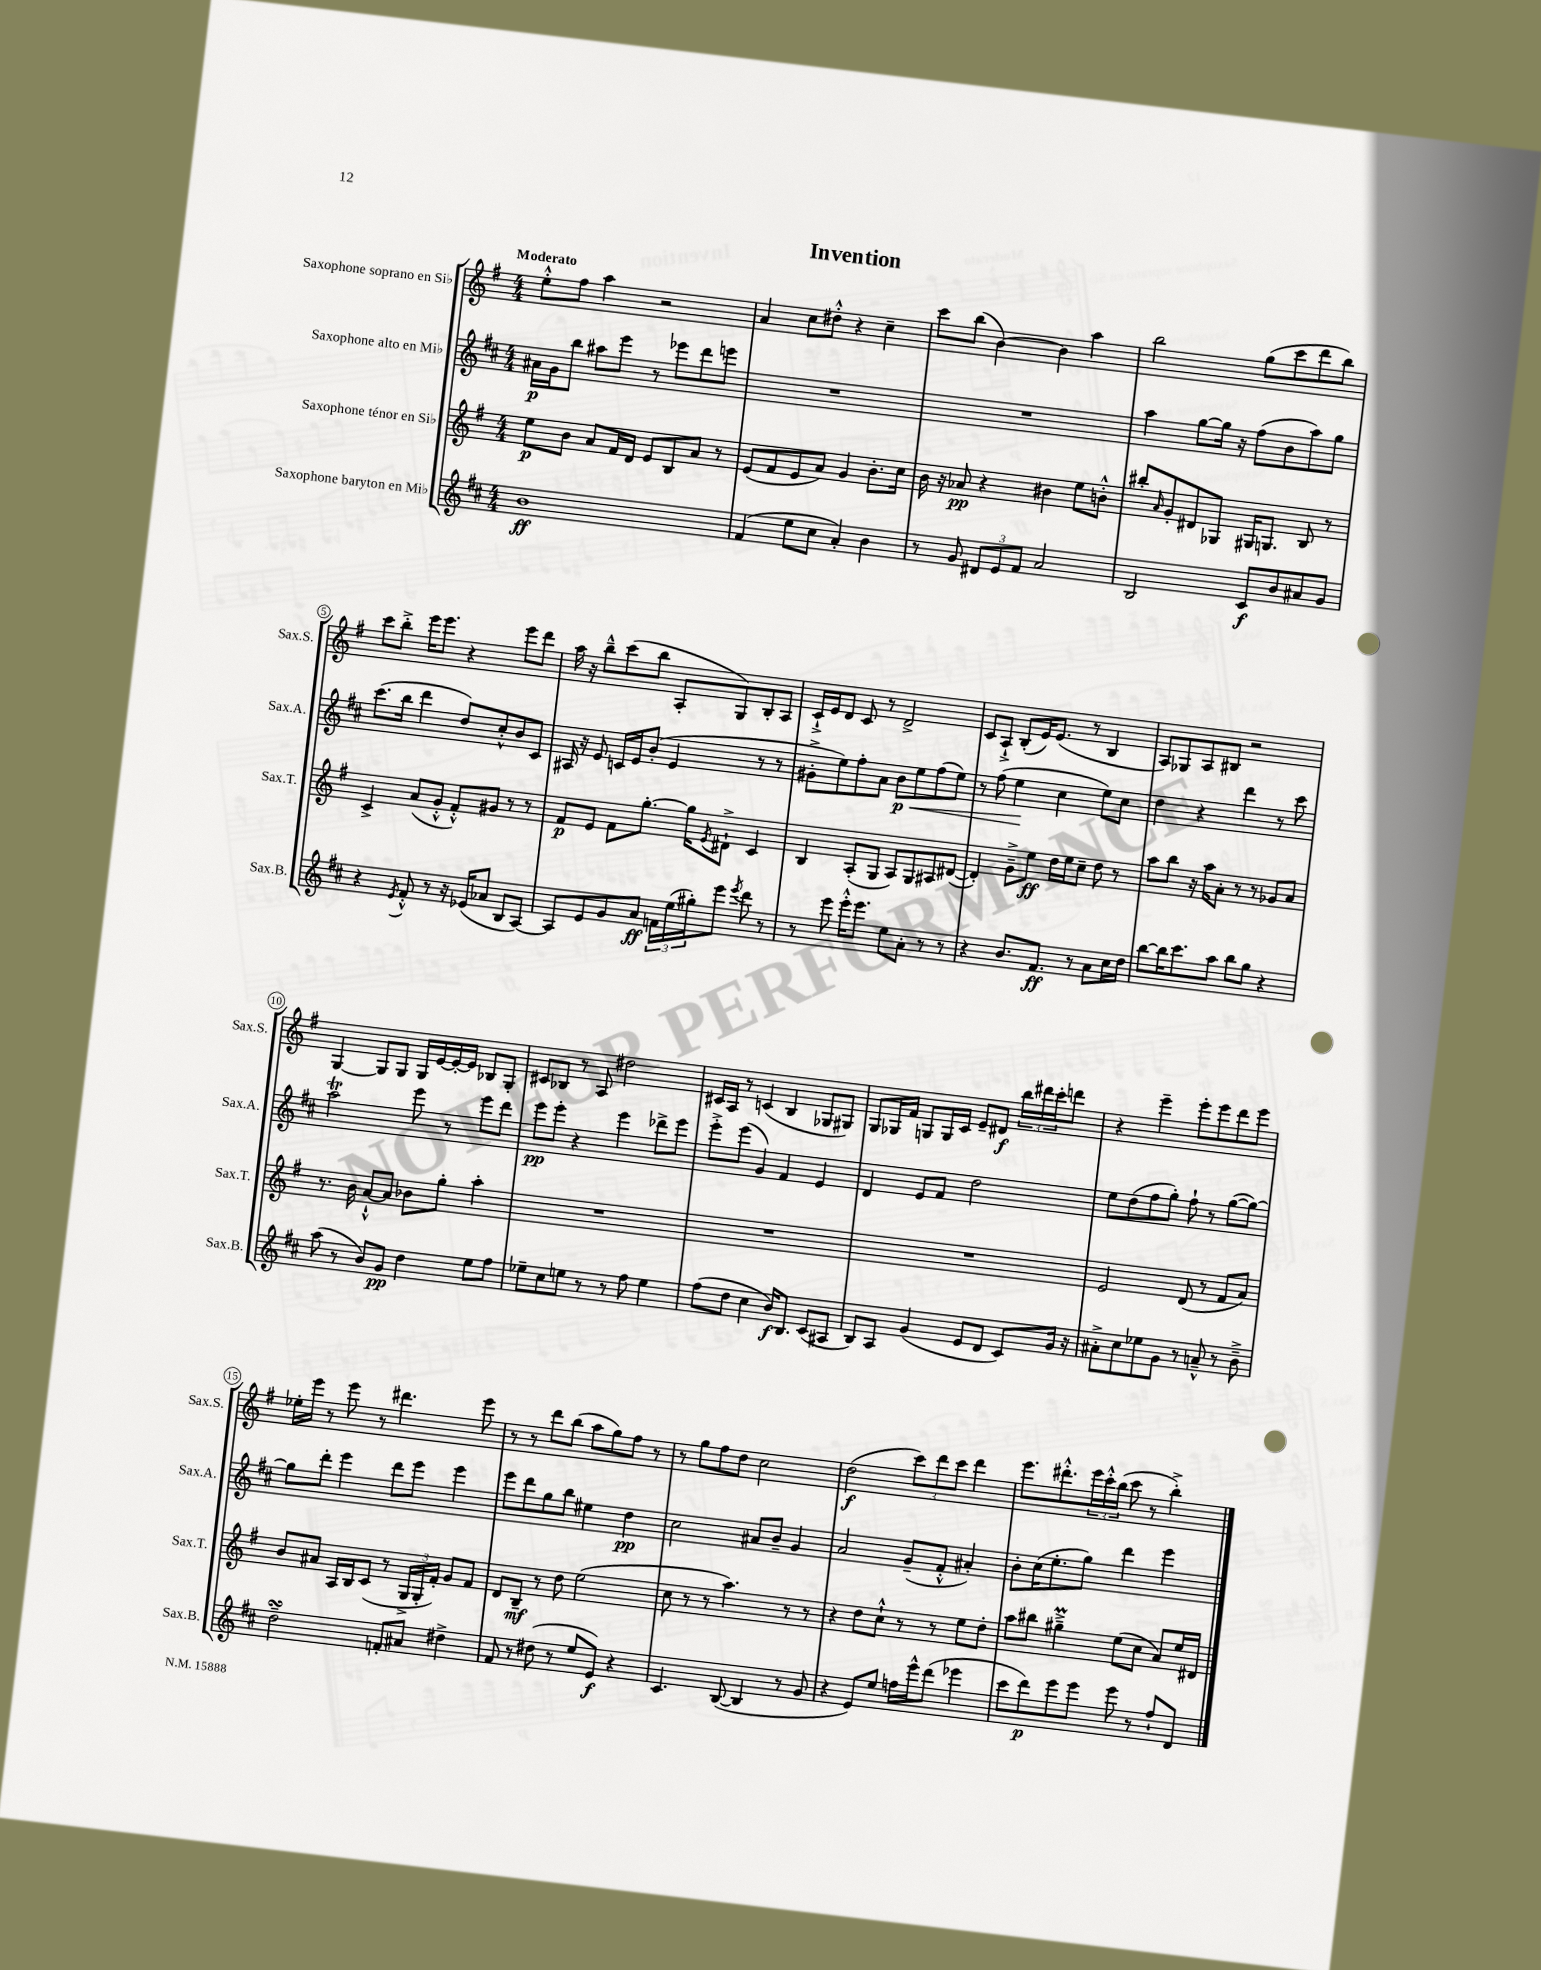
\header { title = "Invention" }
<<
\new StaffGroup <<
\new Staff = "s0" \with { instrumentName = "Saxophone soprano en Sib" shortInstrumentName = "Sax.S." } {
    \clef treble \key g \major \numericTimeSignature \time 4/4 \tempo "Moderato"
    e''8-.-^ fis''8 a''4 r2 |
    a'4 c''8 dis''8-.-^ r4 c''4-- |
    c'''8 b''8( b'4~) b'4 a''4 |
    b''2 g''8( c'''8 d'''8 b''8) |
    c'''8 b''8-.-> e'''16 e'''8. r4 e'''8 d'''8 |
    a''16 r16 b''8---^ c'''8( b''8 a8-. g8) b8-. a8 |
    c'16-!-> e'16 d'8 c'8 r8 d'2-> |
    c'8 a8-!-> b8-.( e'16) e'8.( r8 b4 |
    a8) ges8 a8 bis8 r2 |
    g4~ g8 g8 g16 e'16~ e'16~-. e'16 bes8 g8-. |
    cis'8 bes8 r8 a8 dis''2 |
    cis'16 a16 r8 c'4( b4 ges8 gis8) |
    g8 ges16 fis'16 g8 g16 c'16 e'8-- dis'8\f \tuplet 3/2 { b''16 dis'''16 c'''16-. } d'''8 |
    r4 e'''4-- e'''8-. e'''8 d'''8 e'''8 |
    ees''16-. e'''16 r8 e'''8 r8 dis'''4. e'''8 |
    r8 r8 d'''8 b''8( a''8 g''8) fis''8 r8 |
    r8 g''8 fis''8 d''8 c''2 |
    d''2\f( \tuplet 3/2 { c'''8) d'''8 c'''8 } d'''4 |
    e'''8. dis'''8.-.-^ \tuplet 3/2 { e'''16 c'''16-.-^ b''16( } c'''8 r8 b''4-.->) \bar "|." |
}
\new Staff = "s1" \with { instrumentName = "Saxophone alto en Mib" shortInstrumentName = "Sax.A." } {
    \clef treble \key d \major \numericTimeSignature \time 4/4
    ais'16\p g'16 b''8 ais''8 e'''8 r8 ees'''8 d'''8 e'''8 |
    R1 |
    R1 |
    a''4 g''8~ g''16 r16 fis''8( b'8 a''8) g''8 |
    cis'''8.( b''16 d'''4 d''8) cis''8-.-^ b'8 cis'8 |
    ais16 r16 e'8 c'16 e'16 b'8-.( e'4 r8 r8 |
    gis'8-.-> e''8) fis''8-. a'8 b'8\p\< e''8 fis''8( e''8) |
    r8 fis''8( e''4\! cis''4 e''8) cis''8 |
    d''4 r4 d'''4 r8 cis'''8 |
    a''2\trill e'''8 r8 e'''8 d'''8 |
    e'''8\pp e'''8-. r4 e'''4 des'''8-> e'''8 |
    e'''8-.-> e'''8( g'4) fis'4 e'4 |
    d'4 e'8 fis'8 d''2 |
    e''8 d''8( fis''8 g''8-.) fis''8-! r8 g''8~( g''8~) |
    g''8 d'''8-. e'''4 d'''8 e'''8 e'''4 |
    e'''8 d'''8 g''8 b''8 eis''4 d''4\pp |
    cis''2 ais'8 b'8-- g'4 |
    a'2 g'8--( fis'8-.-^ ais'4-.) |
    b'8-. cis''16( e''8.-. g''8) d'''4 e'''4 \bar "|." |
}
\new Staff = "s2" \with { instrumentName = "Saxophone ténor en Sib" shortInstrumentName = "Sax.T." } {
    \clef treble \key g \major \numericTimeSignature \time 4/4
    e''8\p b'8 a'8 fis'16 d'16 e'8 b8 a'8 r8 |
    e'8( fis'8 e'8 a'8) g'4 b'8.-. c''16 |
    b'16 r16 aes'8\pp r4 bis'4 e''8 b'8-.-^ |
    bis''8-. \grace { a'16 } g'8-. dis'8 ges8 gis16 g8. b8 r8 |
    c'4-> a'8( g'8-.-^ fis'8-.-^) gis'8 r8 r8 |
    fis'8\p e'8 fis'8 g''8.~-. g''16 \acciaccatura { e'8 } dis'8-!-> c'4 |
    b4 a8-.( g8 a8) g8 ais8 dis'8~( |
    dis'4-.) g'8---> e''8\ff d''16 e''16 c''8-- d''8 r8 |
    a''8 b''8 r16 a''16 a'8-. r8 r8 ges'8 a'8 |
    r8. b'16 a'8~-!-^ a'8 bes'8 g''8-. a''4-. |
    R1 |
    R1 |
    R1 |
    e'2 d'8( r8 fis'8 a'8) |
    b'8 ais'8 a16 b16 c'8( r8 \tuplet 3/2 { g16-> g16-. fis'16-.) } g'8 fis'8 |
    d'8 b8--\mf r8 d''8 e''2( |
    c''8 r8 r8 a''4.) r8 r8 |
    r4 d''8 c''8-!-^ r8 r8 e''8 d''8-. |
    a''8 bis''8 gis''4--->\prall e''8( c''8 a'8) e''16 dis'16 \bar "|." |
}
\new Staff = "s3" \with { instrumentName = "Saxophone baryton en Mib" shortInstrumentName = "Sax.B." } {
    \clef treble \key d \major \numericTimeSignature \time 4/4
    b'1\ff |
    fis'4( e''8 cis''8 a'4-.) b'4 |
    r8 g'8 \tuplet 3/2 { dis'8 e'8 fis'8 } a'2 |
    b2 cis'8\f b'8 ais'8 g'8 |
    r4 \acciaccatura { e'8 } fis'8-.-^ r8 r16 ees'16( aes'8 b8 a8~) |
    a8 e'8 g'8 a'8\ff \tuplet 3/2 { f'16 e''16( gis''16-.) } e'''8 \acciaccatura { e'''8 } d'''8 r8 |
    r8 e'''8 e'''16-.-^ e'''8. e''8 a'8-. r8 r8 |
    r4 b'8. fis'8.\ff r8 a'8 cis''16 d''16 |
    b''8~ b''16 cis'''8. a''8 b''8 g''8 r4 |
    a''8( r8 b'8) g'8\pp d''4 e''8 fis''8 |
    ees''8-- cis''8 e''8 r8 r8 fis''8 e''4 |
    fis''8( d''8 cis''4 b'16\f) b8. cis'8( ais8 |
    b8) a8 g'4( e'8 d'8 cis'8) g'16 r16 |
    ais'8-.-> cis''8 ees''8 g'8 r8 a'8---^ r8 b'8---> |
    d''2--\turn f'8-. ais'8 dis''4-> |
    fis'8 r8 dis''8( r8 e''8 e'8\f) r4 |
    cis'4. b8~( b4 r8 g'8 |
    r4 e'8) e''8 f''16 e'''16-^ d'''8( ees'''4 |
    cis'''8 d'''8\p) e'''8 e'''8 e'''8 r8 fis''8-! d'8 \bar "|." |
}
>>
>>
\layout { \context { \Score \override BarNumber.stencil = #(make-stencil-circler 0.1 0.3 ly:text-interface::print) } }
